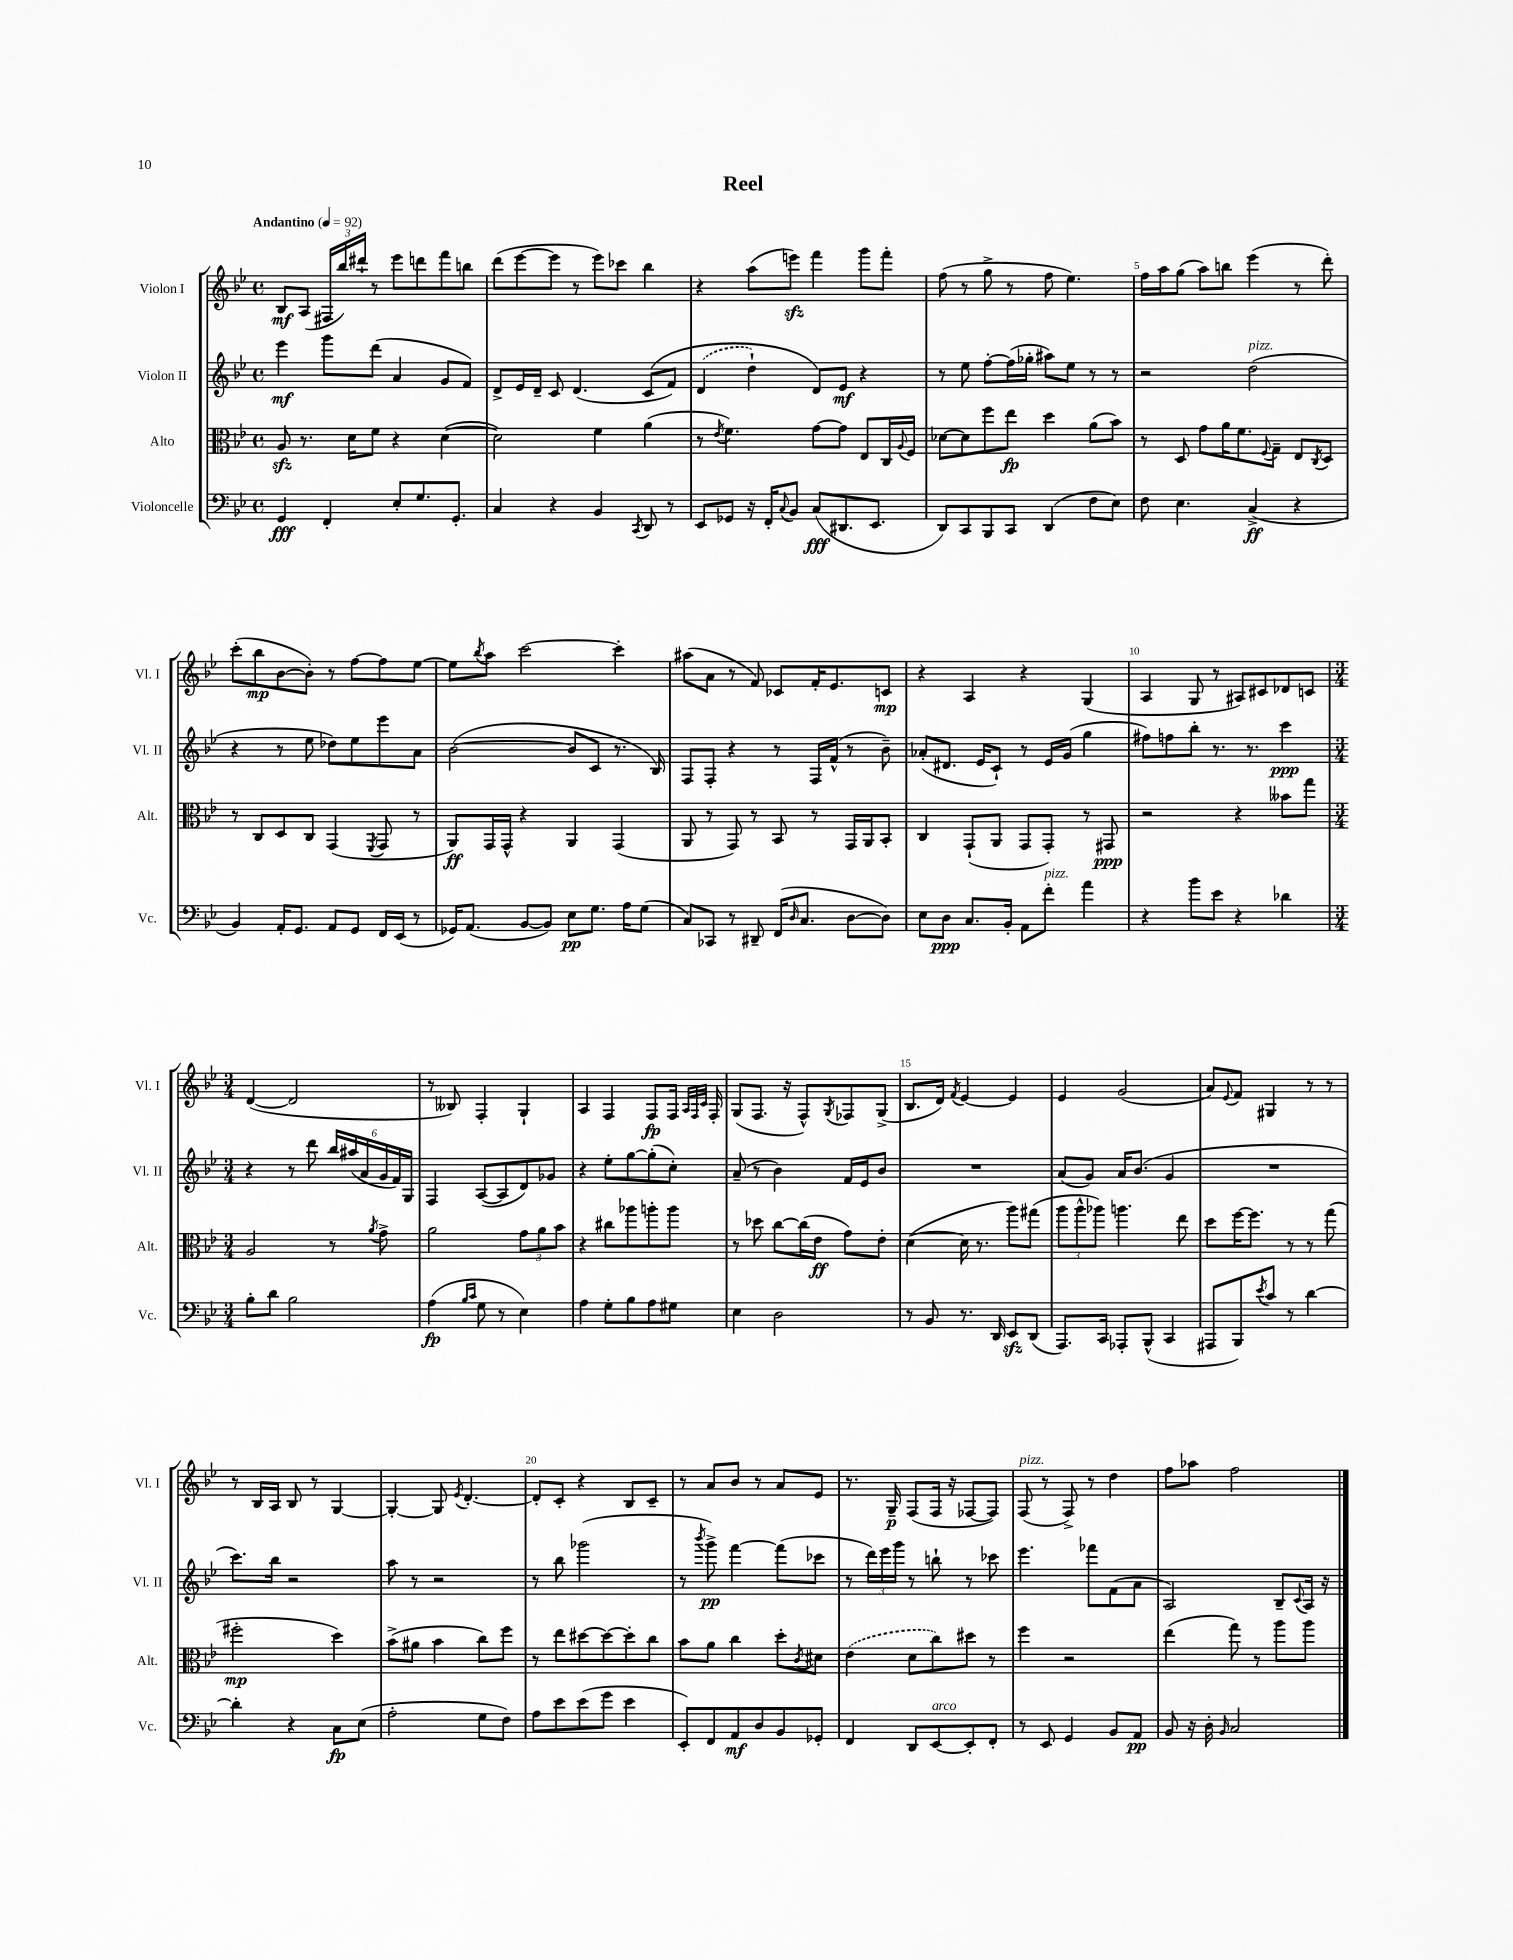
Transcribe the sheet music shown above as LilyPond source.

\header { title = "Reel" }
<<
\new StaffGroup <<
\new Staff = "s0" \with { instrumentName = "Violon I" shortInstrumentName = "Vl. I" } {
    \clef treble \key bes \major \defaultTimeSignature \time 4/4 \tempo "Andantino" 4 = 92
    bes8\mf a8( \tuplet 3/2 { fis16 bes''16) dis'''16-! } r8 ees'''8 d'''8 f'''8 b''8 |
    d'''8( ees'''8~ ees'''8 r8 ees'''8) ces'''8 bes''4 |
    r4 a''8( e'''8\sfz) f'''4 g'''8 f'''8-. |
    f''8( r8 g''8-> r8 f''8 ees''4.) |
    f''16 a''16 g''8( a''8) b''8 ees'''4( r8 d'''8-.) |
    c'''8-.( bes''8\mp bes'8~ bes'8-.) r8 f''8~ f''8 ees''8~ |
    ees''8 \acciaccatura { bes''8 } a''8 c'''2~ c'''4-. |
    ais''8( a'8 r8 f'8) ces'8 f'16-. ees'8. c'8\mp |
    r4 a4 r4 g4( |
    a4 g8 r8 ais8) cis'8 des'8 c'8 |
    \numericTimeSignature \time 3/4 d'4~( d'2 |
    r8 beses8) f4-. g4-! |
    a4 f4 f8\fp f16 \grace { a32 f32 c'32 } f16-. |
    g8( f8. r16 f8-^) \acciaccatura { g8 } fes8 g8->( |
    bes8. d'16) \acciaccatura { f'8 } ees'4~ ees'4 |
    ees'4 g'2( |
    a'8) \appoggiatura { ees'8 } f'8 gis4 r8 r8 |
    r8 bes16 a16 bes8 r8 g4~ |
    g4~-. g8 \acciaccatura { ees'8 } d'4.~-. |
    d'8-. c'8-. r4 bes8 c'8-- |
    r8 a'8 bes'8 r8 a'8 ees'8 |
    r8. g16--\p f8( f16 r16 fes8~ fes8) |
    f8^\markup { \italic "pizz." }( r8 f8->) r8 d''4 |
    f''8 aes''8 f''2 \bar "|." |
}
\new Staff = "s1" \with { instrumentName = "Violon II" shortInstrumentName = "Vl. II" } {
    \clef treble \key bes \major \defaultTimeSignature \time 4/4
    ees'''4\mf g'''8 d'''8( a'4 g'8 f'8) |
    d'8-> ees'16 d'16-- c'8 d'4.( c'8\( f'8) |
    \once \slurDashed d'4( d''4-!) d'8\) ees'8\mf r4 |
    r8 ees''8 f''8~-. f''16( ges''16-. ais''8) ees''8 r8 r8 |
    r2 d''2^\markup { \italic "pizz." }( |
    r4 r8 ees''8 des''8) ees''8 ees'''8 a'8 |
    bes'2~( bes'8 c'8 r8. bes16) |
    f8 f8-. r4 r8 f16 f'16-^( r8 bes'8--) |
    aes'8-.( dis'8. ees'16 c'8-!) r8 ees'16 g'16( g''4 |
    fis''8) f''8 bes''8-. r8. r8. c'''4\ppp |
    \numericTimeSignature \time 3/4 r4 r8 d'''8 \tuplet 6/4 { bes''16 ais''16( a'16 g'16 f'16) g16 } |
    f4 a8~( a8 d'8) ges'8 |
    r4 ees''8-. g''8~ g''8-.( c''8-.) |
    a'8--( r8 bes'4) f'16 ees'16 bes'8 |
    R2. |
    a'8( g'8) a'16 bes'8.( g'4 |
    R2. |
    c'''8.) bes''16 r2 |
    a''8 r8 r2 |
    r8 bes''8 ges'''2( |
    r8 \acciaccatura { bes'''8 } g'''8->\pp) f'''4~ f'''8( ces'''8 |
    r8 \tuplet 3/2 { d'''16) ees'''16 g'''16 } r8 b''8-! r8 ces'''8 |
    ees'''4. fes'''8 f'8( a'8 |
    a2) bes8-- \appoggiatura { c'8 } a16 r16 \bar "|." |
}
\new Staff = "s2" \with { instrumentName = "Alto" shortInstrumentName = "Alt." } {
    \clef alto \key bes \major \defaultTimeSignature \time 4/4
    a8\sfz r8. d'16 f'8 r4 d'4~( |
    d'2) f'4 a'4( |
    r8 \acciaccatura { ees'8 } f'4.) g'8~ g'8 ees8 c16 \appoggiatura { a8 } f16 |
    des'8~ des'8 f''8 ees''8\fp d''4 a'8( bes'8) |
    r8 d8 g'8 a'16 f'8. \appoggiatura { f8 } g8-- ees8 \acciaccatura { c8 } d8 |
    r8 c8 d8 c8 g,4( \acciaccatura { f,8 } g,8 r8 |
    a,8\ff) g,16 g,16-^ r4 a,4 g,4( |
    a,8 r8 g,8) r8 bes,8 r8 g,16 a,16 bes,8-. |
    c4 g,8-!( a,8 g,8 g,8-.) r8 gis,8\ppp |
    r2 r4 beses'8 g''8 |
    \numericTimeSignature \time 3/4 a2 r8 \acciaccatura { a'8 } g'8-> |
    a'2 \tuplet 3/2 { g'8 a'8 bes'8 } |
    r4 cis''8 aes''8 a''8-. a''8 |
    r8 des''8 c''8~ c''16( ees'16\ff g'8) ees'8-. |
    d'4~( d'16 r8. a''8) gis''8( |
    \tuplet 3/2 { a''8 a''8-^ aes''8) } a''4. ees''8 |
    d''8 f''16~ f''8. r8 r8 g''8( |
    fis''2-.\mp d''4) |
    bes'8->( ais'8 bes'4 c''8) f''8 |
    r8 ees''8 dis''8~ dis''8~ dis''8-. c''8 |
    bes'8 a'8 c''4 d''8-. \acciaccatura { c'8 } dis'8 |
    \once \slurDashed ees'4( d'8 c''8) dis''8 r8 |
    f''4 r2 |
    ees''4( g''8) r8 a''8 a''8 \bar "|." |
}
\new Staff = "s3" \with { instrumentName = "Violoncelle" shortInstrumentName = "Vc." } {
    \clef bass \key bes \major \defaultTimeSignature \time 4/4
    g,4\fff f,4-. ees8-. g8. g,8.-. |
    c4 r4 bes,4 \acciaccatura { c,8 } d,8 r8 |
    ees,8 ges,8 r16 f,16-. \appoggiatura { c8 } bes,8 c8\fff( dis,8. ees,8. |
    d,8) c,8 bes,,8 c,8 d,4( f8 ees8) |
    f8 ees4. c4->\ff( r4 |
    bes,4) a,16-. g,8. a,8 g,8 f,16 ees,16( r8 |
    ges,16) a,8.( bes,8~ bes,8) ees8\pp g8. a16 g8( |
    c8) ces,8 r8 dis,8-- f,16( \grace { d16 } c8. d8~ d8) |
    ees8 d8\ppp c8. bes,16-. a,8 f'8-.^\markup { \italic "pizz." } a'4 |
    r4 bes'8 ees'8 r4 des'4 |
    \numericTimeSignature \time 3/4 bes8-. d'8 bes2 |
    a4\fp( \grace { bes16 c'16 } g8 r8 ees4) |
    a4 g8-. bes8 a8 gis8 |
    ees4 d2 |
    r8 bes,8 r8. d,16 ees,8\sfz d,8( |
    a,,8.) c,16 aes,,8-. bes,,8-^( c,4 |
    ais,,8 bes,,8) \acciaccatura { ees'8 } c'8 r8 d'4~ |
    d'4-. r4 c8\fp ees8( |
    a2-. g8 f8) |
    a8 ees'8 ees'8( g'8 ees'4 |
    ees,8-.) f,8 a,8\mf d8 bes,8 ges,8-. |
    f,4 d,8 ees,8~^\markup { \italic "arco" } ees,8-. f,8-. |
    r8 ees,8 g,4 bes,8 a,8\pp |
    bes,8 r16 d16-. \grace { bes,16 } c2 \bar "|." |
}
>>
>>
\layout { \context { \Score \override BarNumber.break-visibility = ##(#f #t #t) barNumberVisibility = #(every-nth-bar-number-visible 5) } }
